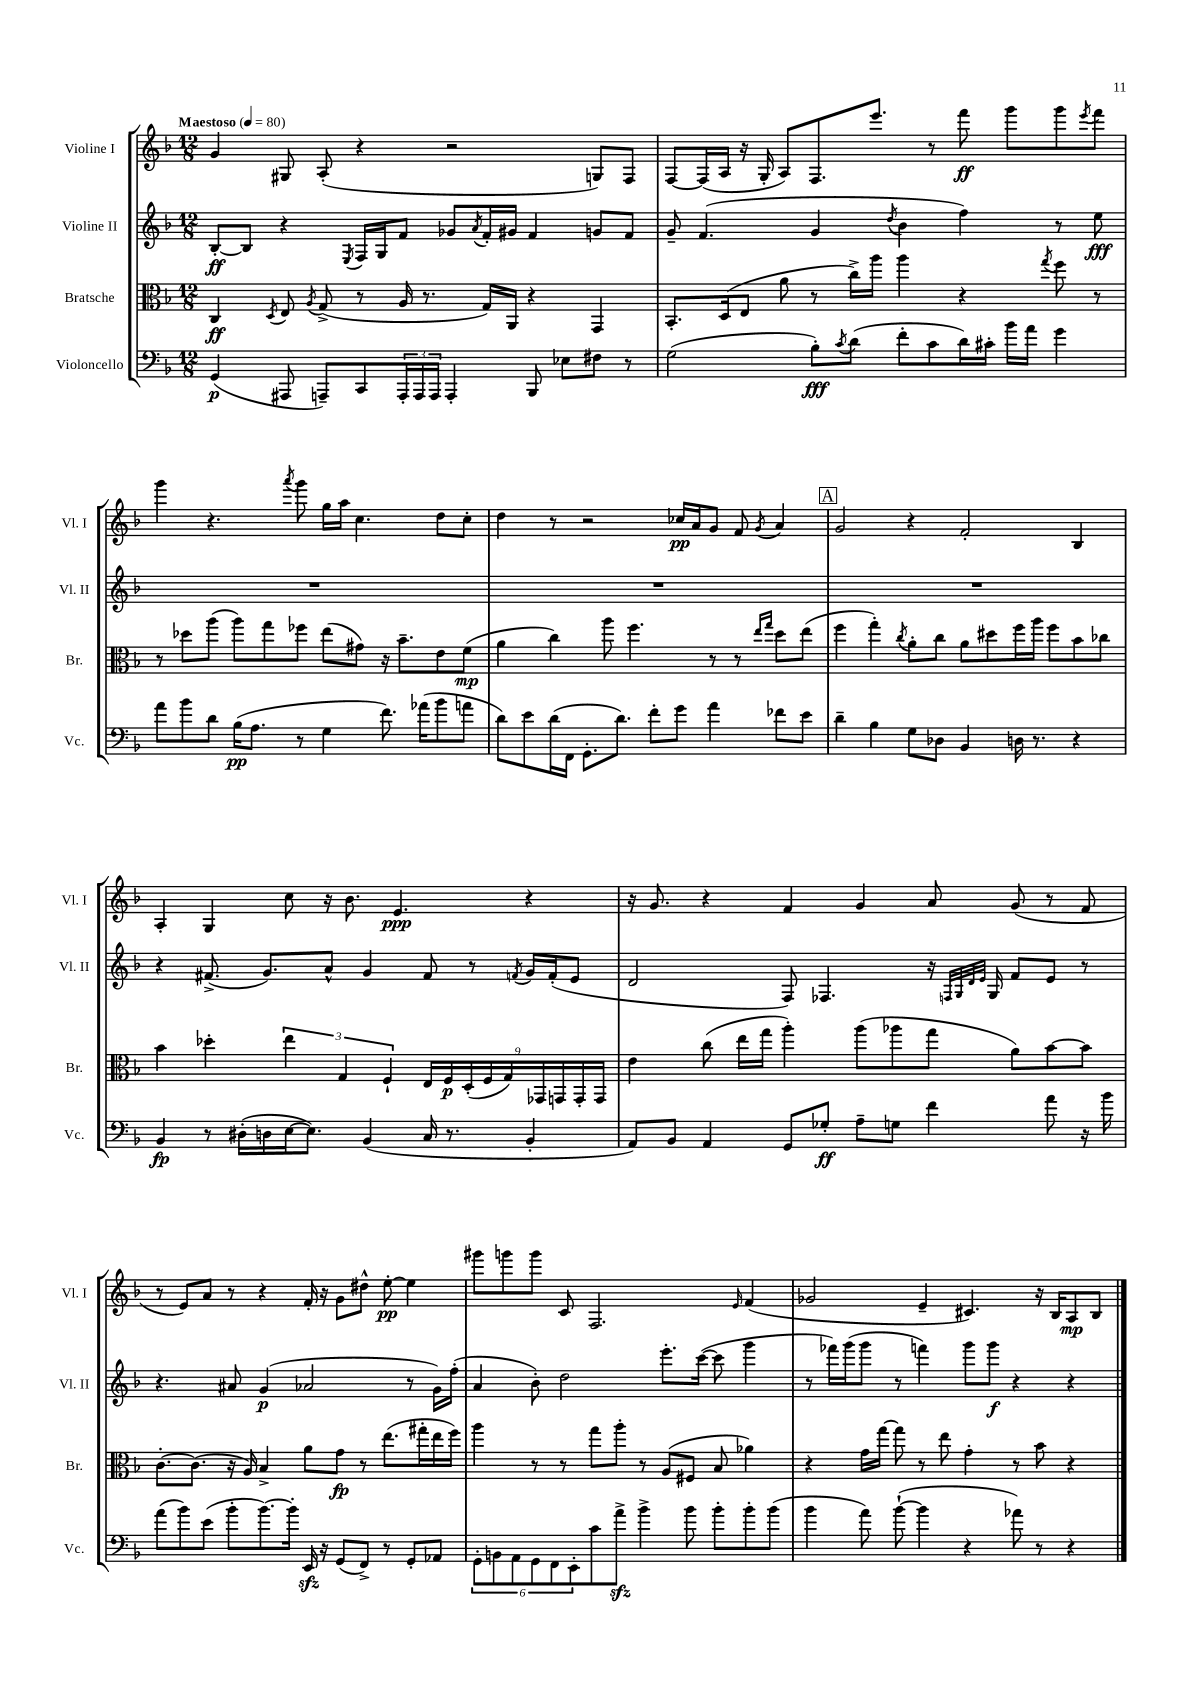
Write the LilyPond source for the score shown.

<<
\new StaffGroup <<
\new Staff = "s0" \with { instrumentName = "Violine I" shortInstrumentName = "Vl. I" } {
    \clef treble \key f \major \numericTimeSignature \time 12/8 \tempo "Maestoso" 4 = 80
    g'4 gis8 a8-.( r4 r2 g8) f8 |
    f8~ f16( a16 r16 g16-. a8) f8. e'''8. r8 f'''8\ff g'''8 g'''8 \acciaccatura { e'''8 } f'''8 |
    g'''4 r4. \acciaccatura { a'''8 } g'''8 g''16 a''16 c''4. d''8 c''8-. |
    d''4 r8 r2 ces''16\pp a'16 g'8 f'8 \acciaccatura { g'8 } a'4 |
    \mark \markup { \box "A" } g'2 r4 f'2-. bes4 |
    a4-. g4 c''8 r16 bes'8. e'4.\ppp r4 |
    r16 g'8. r4 f'4 g'4 a'8 g'8( r8 f'8 |
    r8 e'8) a'8 r8 r4 f'16-. r16 g'8 dis''8-^ e''8~-.\pp e''4 |
    gis'''8 g'''8 g'''8 c'8 f2. \grace { e'16 } f'4( |
    ges'2 e'4-- cis'4.) r16 bes16 a8\mp bes8 \bar "|." |
}
\new Staff = "s1" \with { instrumentName = "Violine II" shortInstrumentName = "Vl. II" } {
    \clef treble \key f \major \numericTimeSignature \time 12/8
    bes8~-.\ff bes8 r4 \acciaccatura { e8 } f16 g16 f'8 ges'8 \acciaccatura { a'8 } f'16-. gis'16 f'4 g'8 f'8 |
    g'8-- f'4.( g'4 \acciaccatura { d''8 } bes'4 f''4) r8 e''8\fff |
    R1. |
    R1. |
    \mark \markup { \box "A" } R1. |
    r4 fis'8.->( g'8.) a'8-^ g'4 fis'8 r8 \acciaccatura { f'8 } g'16 f'16-.( e'8 |
    d'2 f8) fes4. r16 \grace { f32 g32 d'32 e'32 } g16 f'8 e'8 r8 |
    r4. ais'8 g'4\p( aes'2 r8 g'16) f''16-.( |
    a'4 bes'8-.) d''2 e'''8.-. c'''16~( c'''8 g'''4 |
    r8 fes'''16) g'''16( g'''8 r8 f'''4) g'''8 g'''8\f r4 r4 \bar "|." |
}
\new Staff = "s2" \with { instrumentName = "Bratsche" shortInstrumentName = "Br." } {
    \clef alto \key f \major \numericTimeSignature \time 12/8
    c4\ff \acciaccatura { d8 } e8 \acciaccatura { a8 } g8->( r8 a16 r8. g16) a,16 r4 g,4 |
    bes,8.-. d16( e8 a'8 r8 c''16->) a''16 a''4 r4 \acciaccatura { g''8 } f''8 r8 |
    r8 des''8 a''8( a''8) g''8 fes''8 e''8( gis'8) r16 bes'8.-- e'8 f'8\mp( |
    a'4 c''4) a''8 f''4. r8 r8 \grace { e''16 g''16 } d''8 e''8( |
    \mark \markup { \box "A" } f''4 g''4-.) \acciaccatura { c''8 } a'8-. c''8 a'8 dis''8 f''16 a''16 f''8 bes'8 ces''8 |
    bes'4 des''4-. \tuplet 3/2 { e''4 g4 f4-! } \tuplet 9/8 { e16 f16\p d16-.( f16 g16) ges,16 g,16 g,16-. g,16 } |
    e'4 c''8( e''16 g''16 a''4-.) a''8( aes''8 g''8 a'8) bes'8~ bes'8 |
    c'8.~-. c'8.( r16 a16) bes4-> a'8 g'8\fp r8 e''8.( gis''16-. e''16 f''16) |
    a''4 r8 r8 g''8 a''8-. r8 a8( fis8 bes8 aes'4) |
    r4 g'16 g''16~ g''8 r8 e''8 g'4-. r8 bes'8 r4 \bar "|." |
}
\new Staff = "s3" \with { instrumentName = "Violoncello" shortInstrumentName = "Vc." } {
    \clef bass \key f \major \numericTimeSignature \time 12/8
    g,4\p( ais,,8 a,,8--) c,8 \tuplet 3/2 { a,,16-. a,,16 a,,16 } a,,4-. bes,,8 ees8 fis8 r8 |
    g2( bes8-.\fff) \acciaccatura { c'8 } d'8( f'8-. c'8 d'16) cis'16-. bes'16 a'16 g'4 |
    a'8 bes'8 d'8 bes16\pp( a8. r8 g4 f'8.) aes'16( bes'8 a'8 |
    d'8) e'8 d'16( f,16 g,8.-. d'8.) f'8-. g'8 a'4 fes'8 e'8 |
    \mark \markup { \box "A" } d'4-- bes4 g8 des8 bes,4 d16 r8. r4 |
    bes,4\fp r8 dis16-.( d16 e16~ e8.) bes,4( c16 r8. bes,4-. |
    a,8) bes,8 a,4 g,8 ges8-.\ff a8-- g8 f'4 a'8 r16 bes'16 |
    a'8( bes'8) e'8( bes'8-. bes'8.~) bes'16-. e,16\sfz r16 g,8( f,8->) r8 g,8-. aes,8 |
    \tuplet 6/4 { g,8-. b,8 a,8 g,8 f,8 e,8-. } c'8 a'8->\sfz bes'4-> bes'8 bes'8-. bes'8-. bes'8( |
    bes'4 a'8) bes'8~-!( bes'4 r4 aes'8) r8 r4 \bar "|." |
}
>>
>>
\layout { \context { \Score \remove "Bar_number_engraver" } }
